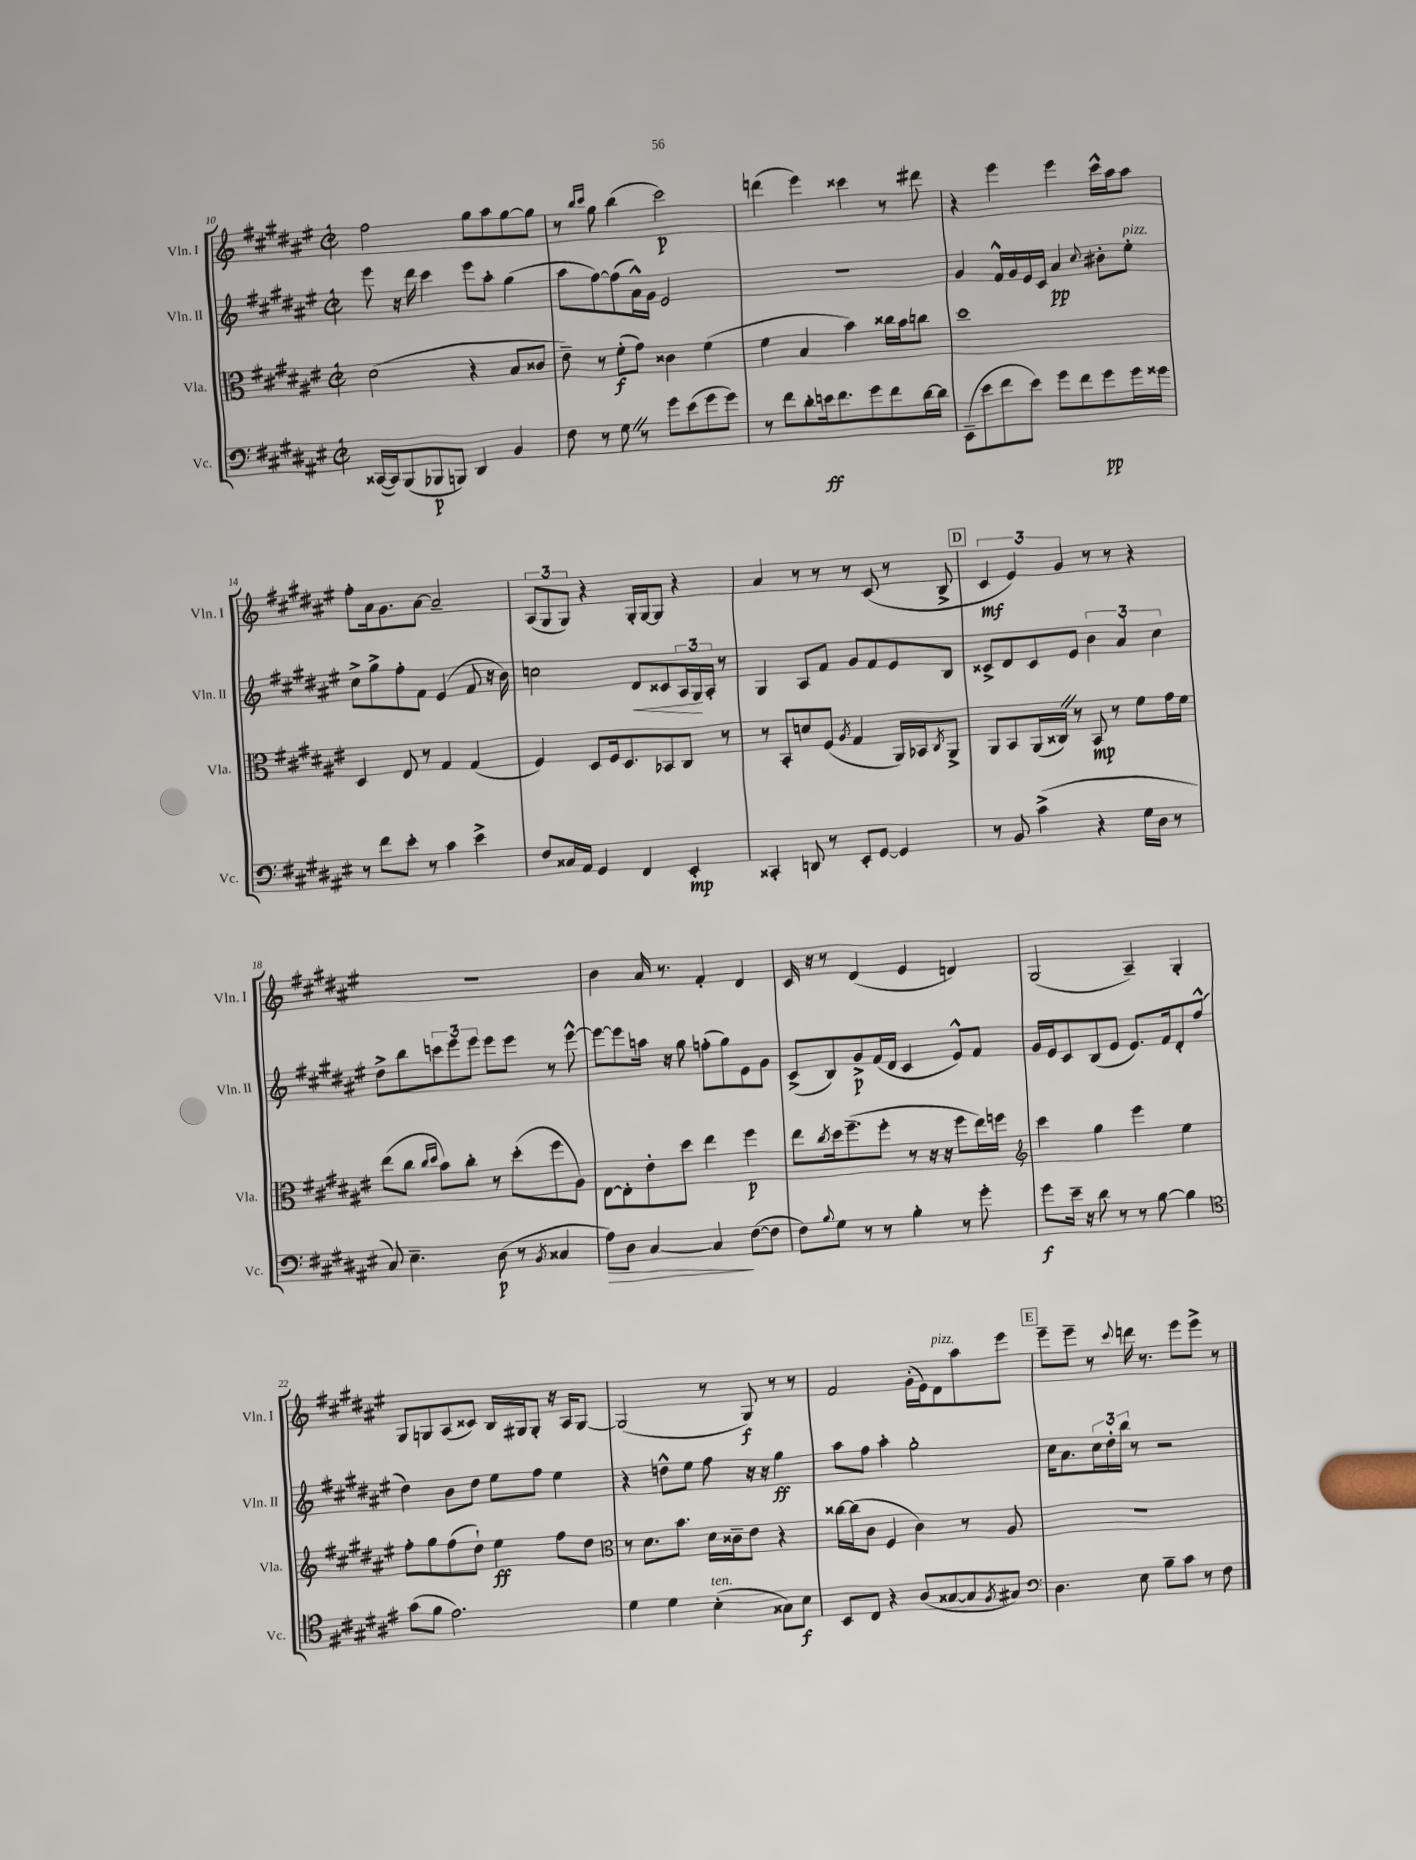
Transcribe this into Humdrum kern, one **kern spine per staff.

**kern	**dynam	**kern	**dynam	**kern	**dynam	**kern	**dynam
*part4	*part4	*part3	*part3	*part2	*part2	*part1	*part1
*staff4	*staff4	*staff3	*staff3	*staff2	*staff2	*staff1	*staff1
*I"Vc.	*	*I"Vla.	*	*I"Vln. II	*	*I"Vln. I	*
*I'Vc.	*	*I'Vla.	*	*I'Vln. II	*	*I'Vln. I	*
*clefF4	*	*clefC3	*	*clefG2	*	*clefG2	*
*k[f#c#g#d#a#e#]	*	*k[f#c#g#d#a#e#]	*	*k[f#c#g#d#a#e#]	*	*k[f#c#g#d#a#e#]	*
*M2/2	*	*M2/2	*	*M2/2	*	*M2/2	*
*met(c|)	*	*met(c|)	*	*met(c|)	*	*met(c|)	*
=10	=10	=10	=10	=10	=10	=10	=10
([16CC##X/LL	.	(2d#\	.	8eee#\	.	2ff#\	.
16CC##/J])	.	.	.	.	.	.	.
(8BBB/	.	.	.	16r	.	.	.
.	.	.	.	16ddd#\	.	.	.
8BBB-X/	p	.	.	4ccc#\	.	.	.
8BBBn/J)	.	.	.	.	.	.	.
4DD#/	.	4r	.	8eee#\L	.	8gg#\L	.
.	.	.	.	8aa#'\J	.	8aa#\	.
4BB/	.	8B/L	.	(4gg#\	.	[8gg#\	.
.	.	8c##X/J	.	.	.	8gg#\J]	.
=11	=11	=11	=11	=11	=11	=11	=11
8F#\	.	8e#~\)	.	8aa#\L	.	8r	.
.	.	.	.	.	.	16qqbb/LL	.
.	.	.	.	.	.	16qqccc#/JJ	.
8r	.	8r	.	[8ff#\)	.	8gg#\	.
8G#Z\	.	(8f#'\L	f	(8ff#\]	.	(4bb\	.
8r	.	8g#\J)	.	16a#^^\L)	.	.	.
.	.	.	.	16g#\JJ	.	.	.
8g#\L	.	4c##X\	.	2e#/	.	2ccc#\)	p
(8e#\	.	.	.	.	.	.	.
8g#\	.	(4f#\	.	.	.	.	.
8g#\J)	.	.	.	.	.	.	.
=12	=12	=12	=12	=12	=12	=12	=12
8r	.	4f#\	.	1r	.	(4dddn\	.
8f#\L	.	.	.	.	.	.	.
8d#'\	.	4B/	.	.	.	4eee#\)	.
16en\k	ff	.	.	.	.	.	.
8.f#\	.	.	.	.	.	.	.
.	.	4b\)	.	.	.	4ccc##X\	.
8g#\	.	.	.	.	.	.	.
8f#\	.	16cc##X\LL	.	.	.	8r	.
.	.	16b\J	.	.	.	.	.
[16d#\L	.	8ccn\J	.	.	.	8ddd#X\	.
16d#\JJ]	.	.	.	.	.	.	.
=13	=13	=13	=13	=13	=13	=13	=13
(8EE#~\L	.	1dd#	.	4g#/	.	4r	.
8e#\	.	.	.	.	.	.	.
8f#\	.	.	.	16f#^^/LL	.	4eee#\	.
.	.	.	.	16g#/	.	.	.
8e#\J)	.	.	.	16e#/	.	.	.
.	.	.	.	16c#/JJ	.	.	.
8g#\L	.	.	.	4a#/	pp	4eee#\	.
8f#\	.	.	.	.	.	.	.
.	.	.	.	8qqcc#/	.	.	.
8g#\	pp	.	.	8b#X'\L	.	16ccc#^^\LL	.
.	.	.	.	.	.	16aa#\J	.
!	!	!	!	!LO:TX:a:i:t=pizz.	!	!	!
16g#\L	.	.	.	8ee#'\J	.	8aa#\J	.
16g##X\JJ	.	.	.	.	.	.	.
!!LO:LB:g=z
=14	=14	=14	=14	=14	=14	=14	=14
8r	.	4D#/	.	8cc#^\L	.	8ff#'\L	.
8f#\L	.	.	.	8gg#^\	.	16a#\k	.
.	.	.	.	.	.	8.g#\	.
8e#'\J	.	8E#/	.	8ff#'\	.	.	.
8r	.	8r	.	8f#\J	.	[8a#\J	.
4c#\	.	4G#/	.	(4e#/	.	2a#~/]	.
4e#^\	.	(4G#/	.	8f#/	.	.	.
.	.	.	.	16r	.	.	.
.	.	.	.	16b\)	.	.	.
=15	=15	=15	=15	=15	=15	=15	=15
8F#/L	.	4F#/)	.	2ccn\	.	(12A#/L	.
.	.	.	.	.	.	12G#/	.
16C##X/L	.	.	.	.	.	.	.
.	.	.	.	.	.	12G#/J)	.
16AA#/JJ	.	.	.	.	.	.	.
4GG#/	.	8D#/L	.	.	.	4r	.
.	.	16F#/k	.	.	.	.	.
.	.	8.D#/	.	.	.	.	.
!	!	!	!	!	!LO:HP:b	!	!
4FF#/	.	.	.	8d#/L	<	16G#'/LL	.
.	.	.	.	.	.	[16G#/J	.
.	.	8BB-X/	.	8c##X/	.	8G#/J]	.
4EE#'/	mp	8C#/J	.	24A#/L	.	4r	.
.	.	.	.	24G#/	.	.	.
.	.	.	.	24A#'/JJ	[	.	.
.	.	8r	.	8r	.	.	.
=16	=16	=16	=16	=16	=16	=16	=16
4CC##X'/	.	8r	.	4G#/	.	4a#/	.
.	.	8BB'/L	.	.	.	.	.
8DDn/	.	8dn/	.	8A#/L	.	8r	.
8r	.	(8F#/J	.	8f#/J	.	8r	.
.	.	8qA#/	.	.	.	.	.
8EE#'/L	.	4G#/	.	8g#/L	.	8r	.
[8GG#/J	.	.	.	8f#/	.	(8c#/	.
4GG#/]	.	16AA#/LL)	.	8e#/	.	8r	.
.	.	16BB-X/J	.	.	.	.	.
.	.	8qC#/	.	.	.	.	.
.	.	8AA#^/J	.	8B/J	.	8B^/	.
!!LO:REH:place=s1:t=D
=17	=17	=17	=17	=17	=17	=17	=17
8r	.	8AA#/L	.	8c##X^/L	.	6c#/	mf
8BB/	.	8BB/	.	8d#/	.	.	.
.	.	.	.	.	.	6e#/)	.
(4c#^\	.	(16AA#/L	.	8c##/	.	.	.
.	.	16C##XZ/JJ)	.	.	.	.	.
.	.	.	.	.	.	6g#/	.
.	.	8r	.	8e#/J	.	.	.
4r	.	8BB/	mp	6b\	.	8r	.
.	.	8r	.	.	.	8r	.
.	.	.	.	6a#/	.	.	.
16G#\LL	.	8f#\L	.	.	.	4r	.
16D#\JJ	.	.	.	.	.	.	.
.	.	.	.	6cc#\	.	.	.
8r	.	16g#\L	.	.	.	.	.
.	.	16f#\JJ	.	.	.	.	.
!!LO:LB:g=z
=18	=18	=18	=18	=18	=18	=18	=18
8C#/)	.	(8ee#\L	.	8dd#^\L	.	1r	.
4.E#~\	.	8cc#\J	.	8bb\	.	.	.
.	.	16qqcc#/LL	.	.	.	.	.
.	.	16qqdd#/JJ	.	.	.	.	.
.	.	8b\L)	.	12cccn\	.	.	.
.	.	.	.	12eee#\	.	.	.
.	.	8cc#'\J	.	.	.	.	.
.	.	.	.	12eee#\J	.	.	.
(8D#\	p	8r	.	8eee#\L	.	.	.
8r	.	(8dd#'\L	.	8eee#\J	.	.	.
8qBB/	.	.	.	.	.	.	.
4C##X/	.	8ff#\	.	8r	.	.	.
.	.	8A#\J)	.	[8eee#^^\	.	.	.
=19	=19	=19	=19	=19	=19	=19	=19
!	!LO:HP:b	!	!	!	!	!	!
8A#\L)	>	[8E#\L	.	8eee#\L_	.	4b\	.
8D#\J	.	8E#'\]	.	8eee#\]	.	.	.
[4C#/	.	8e#'\	.	16aan\Jk	.	16a#/	.
.	.	.	.	16r	.	8.r	.
.	.	8dd#\J	.	8gg#\	.	.	.
4C#/]	.	4ee#\	.	(8ffn'\L	.	4f#'/	.
.	.	.	.	8gg#\)	.	.	.
([8F#\L	]	4ff#\	p	8e#\	.	4d#/	.
8F#\J]	.	.	.	8g#\J	.	.	.
=20	=20	=20	=20	=20	=20	=20	=20
8F#\L)	.	8ee#\L	.	(8c#^/L	.	16c#/	.
.	.	.	.	.	.	16r	.
8qqB/	.	8qcc#/	.	.	.	.	.
8G#\J	.	16dd#\k	.	8B/)	.	8r	.
.	.	(8.ff#~\	.	.	.	.	.
8r	.	.	.	8g#^/	p	(4d#/	.
8r	.	8ff#'\J	.	(16f#/L	.	.	.
.	.	.	.	16d#/JJ	.	.	.
4B'\	.	8r	.	4c#/	.	4e#/	.
.	.	16r	.	.	.	.	.
.	.	16r	.	.	.	.	.
8r	.	8ff#\L	.	8e#^^/L)	.	4dn/)	.
8g#'\	.	16ee#\L)	.	8f#/J	.	.	.
.	.	16ffn\JJ	.	.	.	.	.
=21	=21	=21	=21	=21	=21	=21	=21
*	*	*clefG2	*	*	*	*	*
8g#\L	f	4ccc#\	.	16g#/LL	.	(2G#/	.
.	.	.	.	16e#/J	.	.	.
16e#~\Jk	.	.	.	8c#/	.	.	.
16r	.	.	.	.	.	.	.
8d#\	.	4gg#\	.	(8B/	.	.	.
8r	.	.	.	8e#/J	.	.	.
8r	.	4eee#\	.	8.e#/L)	.	4A#~/)	.
[8B\	.	.	.	.	.	.	.
.	.	.	.	16f#/k	.	.	.
4B\]	.	4ee#\	.	8d#'/	.	4G#'/	.
.	.	.	.	(8ff#^^/J	.	.	.
!!LO:LB:g=z
=22	=22	=22	=22	=22	=22	=22	=22
*clefC4	*	*	*	*	*	*	*
(8g#\L	.	8ff#'\L	.	4dd#\)	.	8G#/L	.
8f#\J	.	8gg#\	.	.	.	8Gn/	.
2.e#\)	.	(8ff#\	.	8b\L	.	(8A#/	.
.	.	8dd#`\J)	.	8dd#\J	.	8c##X/J)	.
.	.	4ee#\	ff	8ee#\L	.	16B/LL	.
.	.	.	.	.	.	16G#X/J	.
.	.	.	.	8ff#\J	.	8G#'/J	.
.	.	8ff#\L	.	4ee#\	.	16r	.
.	.	.	.	.	.	16A#/KL	.
.	.	8dd#\J	.	.	.	[8G#/J	.
=23	=23	=23	=23	=23	=23	=23	=23
*	*	*clefC3	*	*	*	*	*
4d#\	.	8r	.	4r	.	(2G#/]	.
.	.	8.d#\L	.	.	.	.	.
4d#\	.	.	.	8ddn^^\L	.	.	.
.	.	8.b\J	.	.	.	.	.
.	.	.	.	8ee#\J	.	.	.
!LO:TX:a:i:t=ten.	!	!	!	!	!	!	!
(4B'\	.	16d#\LL	.	8ff#\	.	8r	.
.	.	16c##X~\J	.	.	.	.	.
.	.	8e#\J	.	16r	.	8G#/)	f
.	.	.	.	16r	.	.	.
8G##X\L)	.	4r	.	4gg#\	ff	8r	.
8B\J	f	.	.	.	.	8r	.
=24	=24	=24	=24	=24	=24	=24	=24
8BB/L	.	[16cc##X\LL	.	8aa#\L	.	2f#/	.
.	.	(16cc##\J]	.	.	.	.	.
8C#/J	.	8c#\J	.	8ff#\J	.	.	.
4r	.	4F#/	.	4aa#'\	.	.	.
(8A#/L	.	4c#\)	.	2gg#'\	.	(16g#'\LL	.
.	.	.	.	.	.	16e#\J)	.
!	!	!	!	!	!	!LO:TX:a:i:t=pizz.	!
[8G##X/	.	.	.	.	.	8d#\	.
8G##/]	.	8r	.	.	.	8aa#\	.
8qF#/	.	.	.	.	.	.	.
8G#X/J)	.	8A#/	.	.	.	8eee#\J	.
!!LO:REH:place=s1:t=E
=25	=25	=25	=25	=25	=25	=25	=25
*clefF4	*	*	*	*	*	*	*
4.D#\	.	1r	.	16cc#\KL	.	8eee#~\L	.
.	.	.	.	8.a#\	.	.	.
.	.	.	.	.	.	8eee#~\J	.
.	.	.	.	24cc#\L	.	8r	.
.	.	.	.	24dd#'\	.	.	.
.	.	.	.	24bb\JJ	.	.	.
.	.	.	.	.	.	8qqccc#/	.
8E#\	.	.	.	8r	.	16dddn\	.
.	.	.	.	.	.	8.r	.
8B~\L	.	.	.	2r	.	.	.
8c#\J	.	.	.	.	.	8eee#\L	.
8r	.	.	.	.	.	8eee#^\J	.
8F#\	.	.	.	.	.	8r	.
==	==	==	==	==	==	==	==
*-	*-	*-	*-	*-	*-	*-	*-
